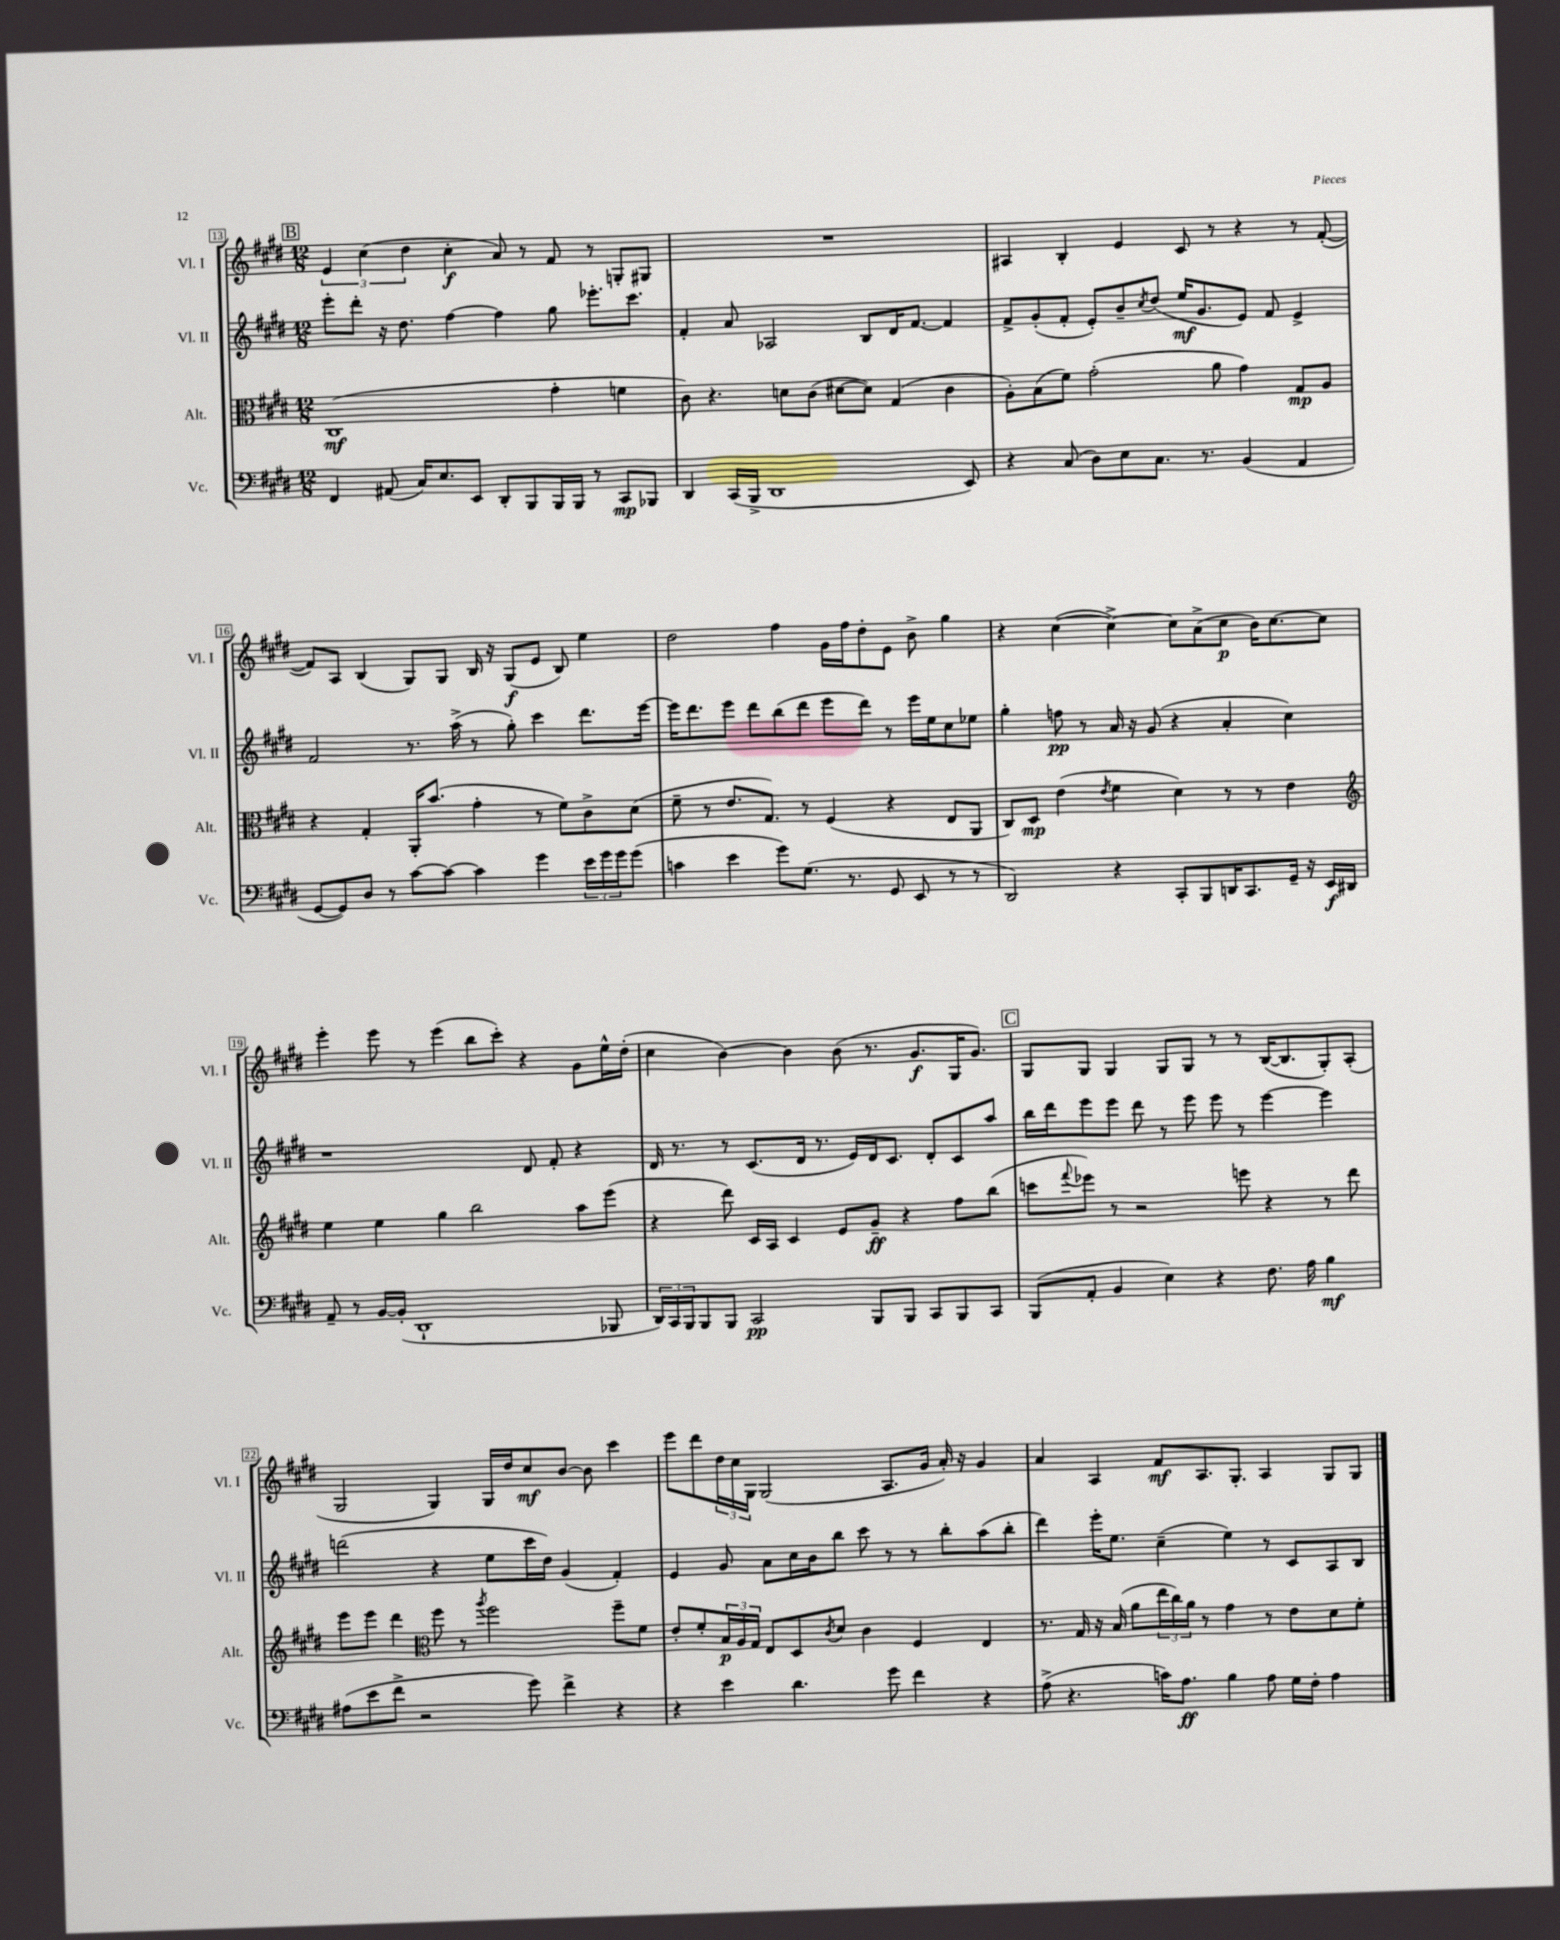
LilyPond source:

<<
\new StaffGroup <<
\new Staff = "s0" \with { instrumentName = "Vl. I" shortInstrumentName = "Vl. I" } {
    \clef treble \key e \major \numericTimeSignature \time 12/8
    \mark \markup { \box "B" } \tuplet 3/2 { e'4 cis''4( dis''4 } cis''4-.\f a'8) r8 fis'8 r8 g8-. gis8 |
    R1. |
    ais4 b4-. e'4 cis'8 r8 r4 r8 fis'8~-.( |
    fis'8) a8 b4( gis8) gis8 b16 r16 gis8\f( e'8 b8) e''4 |
    dis''2 fis''4 gis'16 fis''16 dis''8-. e'8 b'8-> gis''4 |
    r4 cis''4~( cis''4~->) cis''8 a'8->( cis''8\p b'16) cis''8.~ cis''8 |
    e'''4-. e'''8 r8 e'''4( b''8 cis'''8-.) r4 gis'8 e''16-^ dis''16-.( |
    cis''4 b'4~) b'4 b'8( r8. gis'8.\f gis16 gis'8.) |
    \mark \markup { \box "C" } gis8 gis8 gis4 gis8 gis8 r8 r8 b16~( b8. gis8-.) a8-.( |
    gis2 gis4) gis16 dis''16 cis''8\mf b'8~ b'8 cis'''4 |
    e'''8 dis'''8 \tuplet 3/2 { dis''16 cis''16 gis16 } gis2( a8. gis'16 a'16-.) r16 gis'4 |
    a'4 a4 fis'8\mf a8. gis8.-. a4 gis8 gis8 \bar "|." |
}
\new Staff = "s1" \with { instrumentName = "Vl. II" shortInstrumentName = "Vl. II" } {
    \clef treble \key e \major \numericTimeSignature \time 12/8
    \mark \markup { \box "B" } e'''8-. dis'''8-. r16 dis''8. fis''4~ fis''4 gis''8 ees'''8.-. cis'''8. |
    fis'4-. a'8 aes2 b8 dis'16 fis'8.~ fis'4 |
    fis'8-> gis'8-.( fis'8-. e'8-.) b'8-- \acciaccatura { cis''8 } dis''8( e''16\mf gis'8. e'8) fis'8 e'4-> |
    fis'2 r8. a''16->( r8 gis''8-.) cis'''4 dis'''8. e'''16~ |
    e'''16 dis'''8. e'''8 dis'''8 b''8( dis'''8 e'''8 dis'''8) r8 e'''16 e''16 cis''8 ees''8 |
    gis''4-. f''8\pp r8 a'16 r16 gis'8( r4 a'4-. cis''4) |
    r1 dis'8 fis'8-. r4 |
    dis'16 r8. r8 cis'8.( dis'16 r8. e'16) dis'16 cis'8. dis'8-. cis'8 a''8 |
    \mark \markup { \box "C" } b''16 dis'''16 e'''8 e'''8 dis'''8 r8 e'''8 e'''8 r8 e'''4~ e'''4 |
    d'''2( r4 e''8 cis'''16 dis''16) gis'4( fis'4-.) |
    e'4 gis'8 a'8 cis''16 b'16 b''8 cis'''8 r8 r8 b''8-. a''8( b''8-. |
    dis'''4) e'''16-. e''8. cis''4--( e''4) r8 cis'8 a8 b8 \bar "|." |
}
\new Staff = "s2" \with { instrumentName = "Alt." shortInstrumentName = "Alt." } {
    \clef alto \key e \major \numericTimeSignature \time 12/8
    \mark \markup { \box "B" } cis1\mf( gis'4-. f'4 |
    cis'8) r4. d'8 cis'8( dis'8~ dis'8) gis4( cis'4 |
    a8-.) b8( fis'8) gis'2-.( a'8 gis'4) gis8\mp a8 |
    r4 gis4-. a,16-. b'8.( gis'4-. r8 fis'8) cis'8-> dis'8( |
    fis'8-- r8 e'8. gis8.) r8 fis4( r4 e8 a,8 |
    cis8) dis8\mp e'4( \acciaccatura { e'8 } fis'4 dis'4) r8 r8 e'4 |
    \clef treble e''4 e''4 gis''4 b''2 a''8 e'''8( |
    r4 dis'''8) cis'16 a16 cis'4 e'8 gis'8--\ff r4 fis''8 b''8( |
    \mark \markup { \box "C" } c'''8 \appoggiatura { fis'''8 } ees'''8) r8 r2 e'''8 r4 r8 dis'''8 |
    e'''8 e'''8 dis'''4 \clef alto fis''8 r8 \acciaccatura { a''8 } fis''2 fis''8-- fis'8 |
    e'8-. fis'8-. \tuplet 3/2 { b16\p a16 gis16 } e8 dis8 \acciaccatura { cis'8 } dis'8 cis'4 fis4 e4 |
    r8. gis16 r16 b16( a'8 \tuplet 3/2 { e''16 cis''16) a'16 } r8 gis'4 r8 e'8 dis'8 fis'8-. \bar "|." |
}
\new Staff = "s3" \with { instrumentName = "Vc." shortInstrumentName = "Vc." } {
    \clef bass \key e \major \numericTimeSignature \time 12/8
    \mark \markup { \box "B" } fis,4 ais,8( cis16) e8. e,8 dis,8-. b,,8 b,,16 b,,16 r8 cis,8\mp bes,,8 |
    dis,4 cis,16( b,,16-> dis,1 e,8) |
    r4 cis8( dis8) e8 cis8. r8. b,4( a,4 |
    gis,8~ gis,8) dis8 r8 cis'8~ cis'8~ cis'4 gis'4 \tuplet 3/2 { e'16 gis'16 gis'16 } gis'8( |
    c'4 e'4 gis'8) gis8.( r8. gis,8 e,8 r8 r8 |
    dis,2) r4 cis,8-. b,,8 d,16 cis,8. gis,16-- r16 e,16\f dis,16 |
    a,8-- r8 b,16~ b,16-.( dis,1-! bes,,8 |
    \tuplet 3/2 { dis,16) cis,16 b,,16 } b,,8 b,,8 cis,2\pp b,,8 b,,8 cis,8 b,,8 cis,8 |
    \mark \markup { \box "C" } b,,8( a,8-. b,4 e4) r4 fis8. a16 b4\mf |
    ais8( e'8 fis'8-> r2 gis'8) fis'4-> r4 |
    r4 e'4 dis'4. gis'8 fis'4 r4 |
    a8->( r4. c'16) a8.\ff b4 a8 gis16 fis16-. a4 \bar "|." |
}
>>
>>
\layout { \context { \Score currentBarNumber = #13 \override BarNumber.stencil = #(make-stencil-boxer 0.1 0.3 ly:text-interface::print) } }
